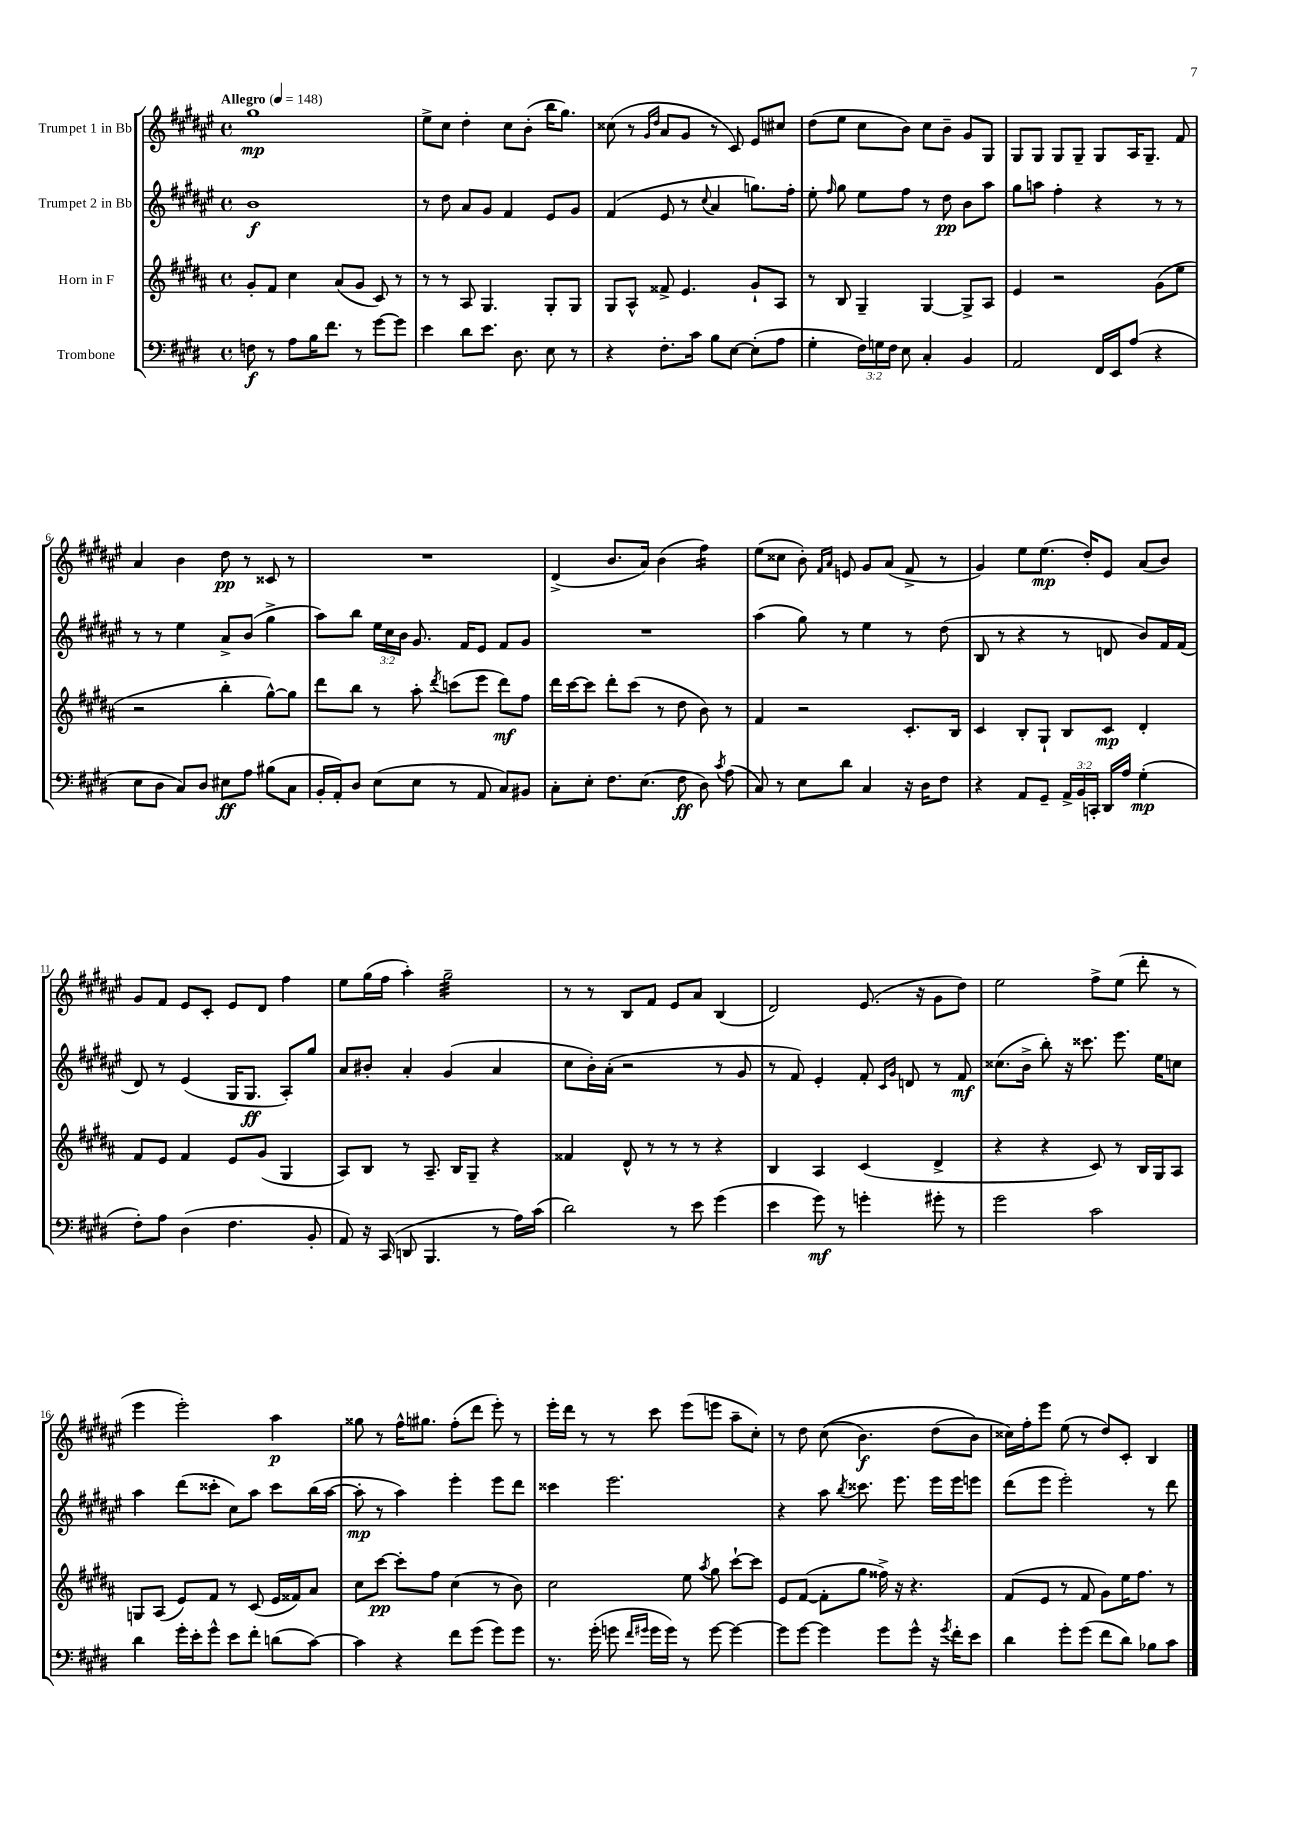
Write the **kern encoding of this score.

**kern	**kern	**kern	**kern
*staff4	*staff3	*staff2	*staff1
*clefF4	*clefG2	*clefG2	*clefG2
*k[f#c#g#d#]	*k[f#c#g#d#a#]	*k[f#c#g#d#a#e#]	*k[f#c#g#d#a#e#]
*M4/4	*M4/4	*M4/4	*M4/4
*met(c)	*met(c)	*met(c)	*met(c)
*MM148	*MM148	*MM148	*MM148
8F	8g#'	1b	1gg#
8r	8f#	.	.
8A	4cc#	.	.
16B	.	.	.
8.f#	.	.	.
.	(8a#	.	.
8r	8g#	.	.
[8g#	8c#)	.	.
8g#]	8r	.	.
=	=	=	=
4e	8r	8r	8ee#^
.	8r	8dd#	8cc#
8d#	8A#	8a#	4dd#'
8.e	4.G#	8g#	.
.	.	4f#	8cc#
8.D#	.	.	.
.	.	.	(8b'
8E	8G#'	8e#	16bb
.	.	.	8.gg#)
8r	8G#	8g#	.
=	=	=	=
4r	8G#	(4f#	(8cc##
.	8A#^^	.	8r
.	.	.	16qqg#
.	.	.	16qqdd#
8.F#'	8f##^	8e#	8a#
.	4.e	8r	8g#
16c#	.	.	.
.	.	8qqcc#	.
8B	.	4a#	8r
[8E	.	.	8c#)
(8E']	8g#`	8.gg)	8e#
8A	8A#	.	8cc#
.	.	16ff#'	.
=	=	=	=
4G#'	8r	8ee#'	(8dd#
.	.	16qqff#	.
.	8B	8gg#	8ee#
24F#)	4G#~	8ee#	8cc#
24G	.	.	.
24F#	.	.	.
8E	.	8ff#	8b)
4C#'	[4G#	8r	8cc#
.	.	8dd#	8b~
4BB	8G#^]	8b	8g#
.	8A#	8aa#	8G#
=	=	=	=
2AA	4e	8gg#	8G#
.	.	8aa	8G#
.	2r	4ff#'	8G#
.	.	.	8G#~
16FF#	.	4r	8G#
16EE	.	.	.
(8A	.	.	16A#
.	.	.	8.G#~
4r	(8g#	8r	.
.	8ee	8r	8f#
=	=	=	=
8E	2r	8r	4a#
8D#	.	8r	.
8C#)	.	4ee#	4b
8D#	.	.	.
8E#	4bb'	8a#^	8dd#
8A	.	(8b	8r
(8B#	[8gg#^^)	4gg#^	8c##
8C#	8gg#]	.	8r
=	=	=	=
16BB'	8ddd#	8aa#)	1r
16AA')	.	.	.
8D#	8bb	8bb	.
(8E	8r	24ee#	.
.	.	24cc#	.
.	.	24b	.
8E	8aa#'	8.g#	.
.	8qddd#	.	.
8r	(8ccc	.	.
.	.	16f#	.
8AA	8eee	8e#	.
8C#)	8ddd#)	8f#	.
8BB#	8ff#	8g#	.
=	=	=	=
8C#'	16ddd#	1r	(4d#^
.	[16ccc#	.	.
8E'	8ccc#]	.	.
8.F#	8ddd#'	.	8.b
.	(8ccc#	.	.
(8.E	.	.	16a#)
.	8r	.	(4b
8F#	8dd#	.	.
8D#)	8b)	.	4ff#)
8qc#	.	.	.
(8A	8r	.	.
=	=	=	=
8C#)	4f#	(4aa#	(8ee#
8r	.	.	8cc##
8E	2r	8gg#)	8b')
.	.	.	16qqf#
.	.	.	16qqa#
8d#	.	8r	8e
4C#	.	4ee#	8g#
.	.	.	(8a#
16r	8.c#'	8r	8f#^
16D#	.	.	.
8F#	.	(8dd#	8r
.	16B	.	.
=	=	=	=
4r	4c#	8B	4g#)
.	.	8r	.
8AA	8B'	4r	8ee#
8GG#~	8G#`	.	(8.ee#
24AA^	8B	8r	.
24BB	.	.	.
.	.	.	16dd#')
24CC'	.	.	.
16DD#	8c#	8d	8e#
16A	.	.	.
(4G#'	4d#'	8b)	(8a#
.	.	16f#	8b)
.	.	(16f#	.
=	=	=	=
8F#')	8f#	8d#)	8g#
8A	8e	8r	8f#
(4D#	4f#	(4e#	8e#
.	.	.	8c#'
4.F#	8e	16G#	8e#
.	.	8.G#	.
.	(8g#	.	8d#
.	4G#	8A#')	4ff#
8BB'	.	8gg#	.
=	=	=	=
8AA)	8A#)	8a#	8ee#
16r	8B	8b#'	(16gg#
(16CC#	.	.	16ff#
8DD	8r	4a#'	4aa#')
4.BBB	8.A#~	.	.
.	.	(4g#	2gg#~
.	16B	.	.
.	8G#~	.	.
8r	4r	4a#	.
16A)	.	.	.
(16c#	.	.	.
=	=	=	=
2d#)	4f##	8cc#	8r
.	.	16b')	8r
.	.	(16a#'	.
.	8d#^^	2r	8B
.	8r	.	8f#
8r	8r	.	8e#
8e	8r	.	8a#
(4g#	4r	8r	(4B
.	.	8g#	.
=	=	=	=
4e	4B	8r	2d#)
.	.	8f#)	.
8g#)	4A#	4e#'	.
8r	.	.	.
4g'	(4c#	8f#'	(8.e#
.	.	16qqc#	.
.	.	16qqg#	.
.	.	8d	.
.	.	.	16r
8g#'	4d#^	8r	8g#
8r	.	8f#	8dd#)
=	=	=	=
2g#	4r	(8.cc##	2ee#
.	.	16b^	.
.	4r	8bb')	.
.	.	16r	.
.	.	8.ccc##	.
2c#	8c#)	.	8ff#^
.	8r	8.eee#	(8ee#
.	16B	.	8ddd#'
.	16G#	16ee#	.
.	8A#	8cc	8r
=	=	=	=
4d#	8G	4aa#	4eee#
.	(8A#	.	.
16g#'	8e)	(8ddd#	2eee#')
16e'	.	.	.
8g#^^	8f#	8ccc##'	.
8e	8r	8cc#)	.
8f#'	(8c#	8aa#	.
(8d	16e	8ccc##	4aa#
.	16f##)	.	.
[8c#)	8a#	(16bb	.
.	.	[16aa#	.
=	=	=	=
4c#]	8cc#	8aa#']	8gg##
.	[8ccc#	8r	8r
4r	8ccc#']	4aa#)	16ff#^^
.	.	.	8.gg#
.	8ff#	.	.
8f#	(4cc#	4eee#'	(8ff#'
(8g#	.	.	8ddd#
8g#)	8r	8eee#	8eee#')
8g#	8b)	8ddd#	8r
=	=	=	=
8.r	2cc#	4ccc##	16eee#'
.	.	.	16ddd#
.	.	.	8r
(16g#'	.	.	.
8g	.	2.eee#	8r
16qqf#	.	.	.
16qqg#	.	.	.
16g#	.	.	8ccc#
16g#)	.	.	.
8r	8ee	.	(8eee#
.	8qaa#	.	.
[8g#	8gg#	.	8eee
4g#_	[8ccc#`	.	8aa#~
.	8ccc#]	.	8cc#')
=	=	=	=
8g#]	8e	4r	8r
[8g#	([8f#	.	8dd#
4g#]	8f#']	8aa#	&((8cc#
.	.	8qbb	.
.	8gg#	8.ccc##	4.b)
8g#	16ff##^)	.	.
.	16r	8.eee#	.
8g#^^	4.r	.	.
16r	.	16eee#	(8dd#
8qg#	.	.	.
16f#'	.	16eee#	.
8e	.	8eee	8b&)
=	=	=	=
4d#	(8f#	(8ddd#	16cc##)
.	.	.	16ff#'
.	8e	8eee#	8eee#
8g#'	8r	2eee#')	(8ee#
(8g#	8f#	.	8r
8f#	8g#)	.	8dd#)
8d#)	16ee	.	8c#'
.	8.ff#	.	.
8B-	.	8r	4B
8c#	8r	8ddd#	.
==	==	==	==
*-	*-	*-	*-
